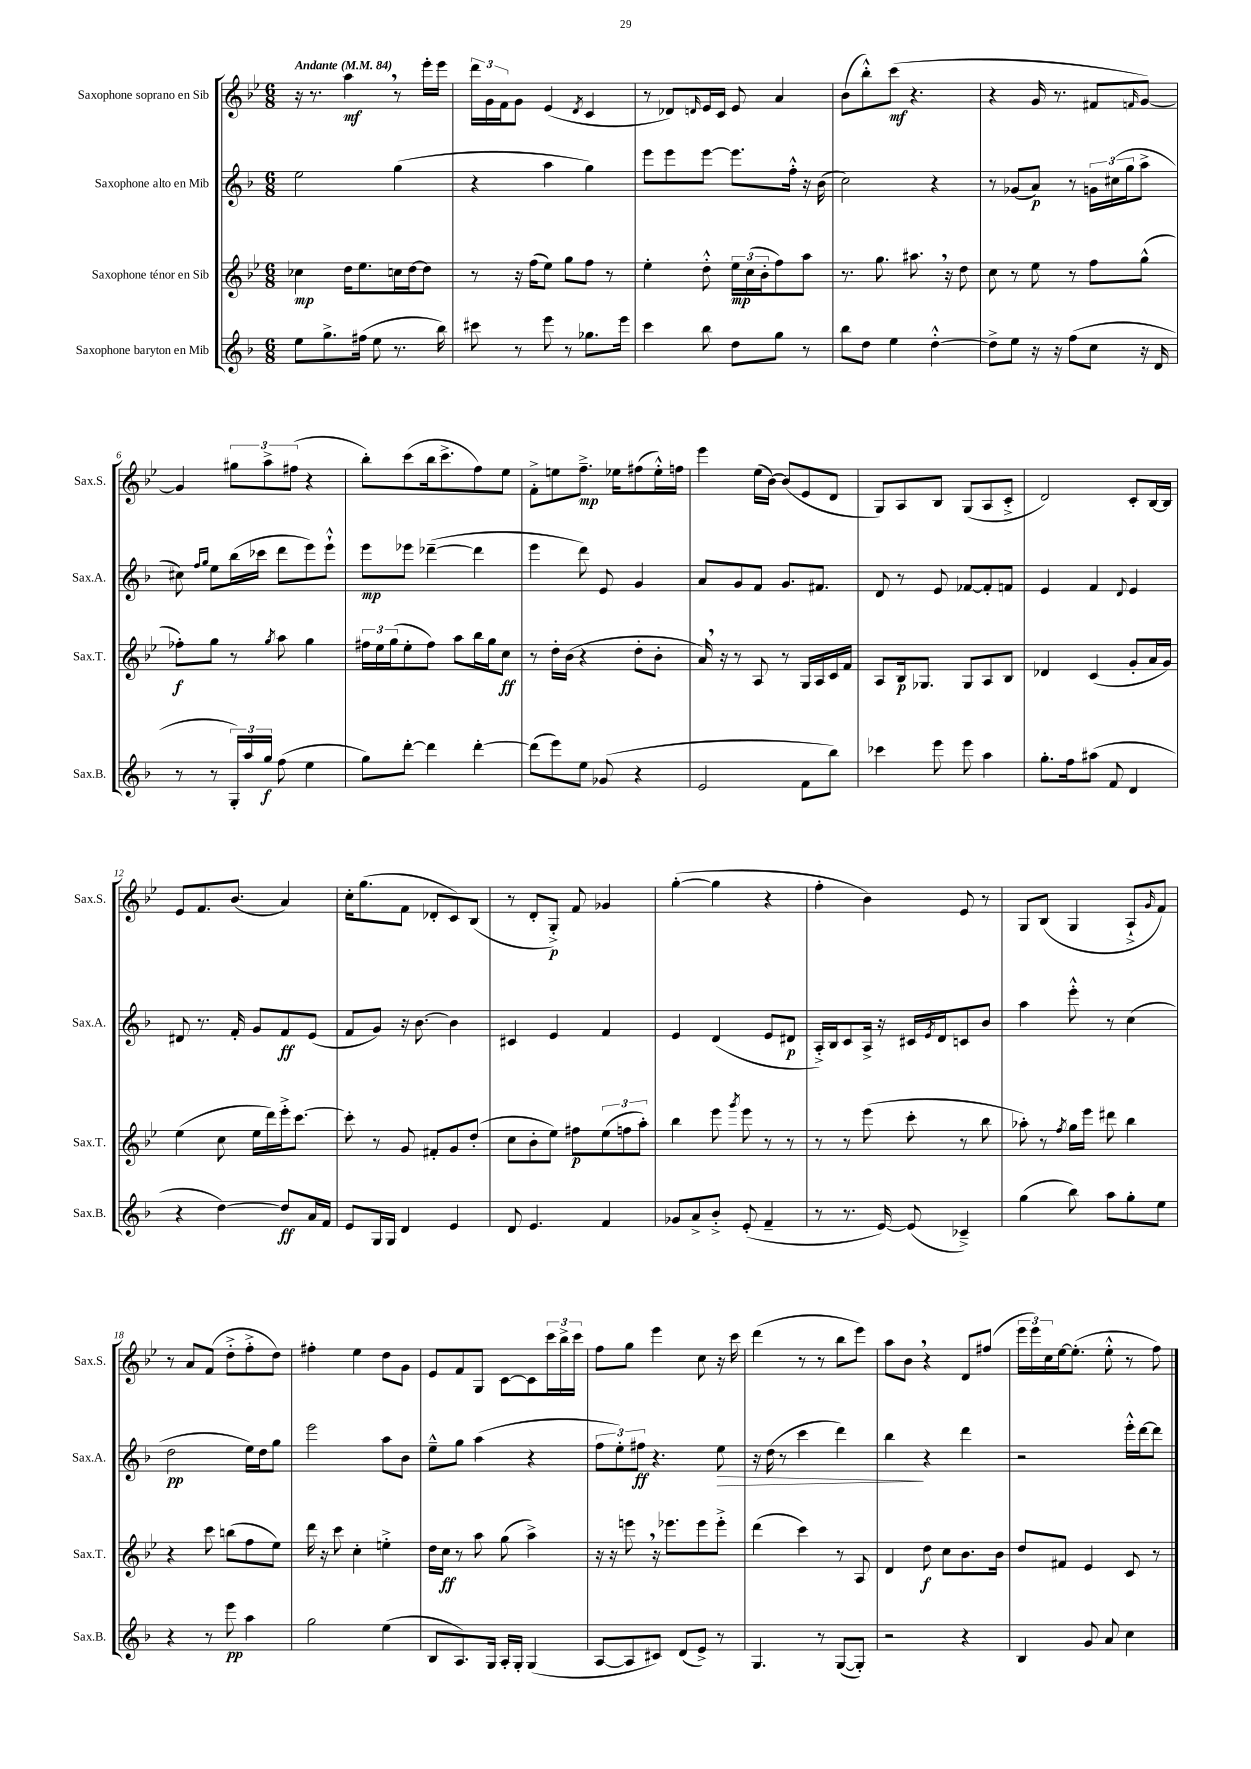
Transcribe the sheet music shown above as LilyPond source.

<<
\new StaffGroup <<
\new Staff = "s0" \with { instrumentName = "Saxophone soprano en Sib" shortInstrumentName = "Sax.S." } {
    \clef treble \key bes \major \numericTimeSignature \time 6/8 \tempo "Andante" 4 = 84
    r16 r8. a''4\mf \breathe r8 ees'''16-. ees'''16 |
    \tuplet 3/2 { d'''16 g'16 f'16 } g'8 ees'4( \acciaccatura { d'8 } c'4 |
    r8 des'8) \grace { d'16 } ees'16 c'16 ees'8 a'4 |
    bes'8( bes''8-.-^) c'''8\mf( r4. |
    r4 g'16 r8. fis'8 \grace { f'16 } g'8~) |
    g'4 \tuplet 3/2 { gis''8 a''8-> fis''8( } r4 |
    bes''8-.) c'''8( bes''16 c'''8.-> f''8) ees''8 |
    f'8-.-> e''8 f''8.--->\mp ees''16 fis''8( ees''16-.-^) f''16 |
    ees'''4 ees''16( bes'16~) bes'8( ees'8 d'8 |
    g8) a8 bes8 g8( a8 c'8-.-> |
    d'2) c'8-. bes16~ bes16 |
    ees'8 f'8. bes'8.( a'4) |
    c''16-. g''8.( f'8 des'8-. c'8) bes8( |
    r8 d'8-. g8-.->\p) f'8 ges'4 |
    g''4~-.( g''4 r4 |
    f''4-. bes'4) ees'8 r8 |
    g8 bes8( g4 a8-!-> \grace { g'16 } f'8) |
    r8 a'8 f'8( d''8-.-> f''8-.-> d''8) |
    fis''4-. ees''4 d''8 g'8 |
    ees'8 f'8 g8 c'8~ c'8 \tuplet 3/2 { c'''16 bes''16-> c'''16 } |
    f''8 g''8 ees'''4 c''8 r16 c'''16 |
    d'''4( r8 r8 bes''8 ees'''8) |
    a''8 bes'8 \breathe r4 d'8 fis''8( |
    \tuplet 3/2 { ees'''16 ees'''16) c''16 } ees''16~ ees''8.-.( ees''8-.-^ r8 f''8) \bar "|." |
}
\new Staff = "s1" \with { instrumentName = "Saxophone alto en Mib" shortInstrumentName = "Sax.A." } {
    \clef treble \key f \major \numericTimeSignature \time 6/8
    e''2 g''4( |
    r4 a''4 g''4) |
    e'''8 e'''8 e'''8~ e'''8. f''16-.-^ r16 bes'16( |
    c''2) r4 |
    r8 ges'8( a'8\p) r8 \tuplet 3/2 { g'16 cis''16( g''16 } a''8-> |
    cis''8) \grace { f''16 g''16 } e''8 bes''16( ces'''16 d'''8 e'''8) e'''8-!-^ |
    e'''8\mp ees'''8 des'''4~--( des'''4 |
    e'''4 d'''8) e'8 g'4 |
    a'8 g'8 f'8 g'8. fis'8. |
    d'8 r8 e'8 fes'8~ fes'8-. f'8 |
    e'4 f'4 \appoggiatura { d'8 } e'4 |
    dis'8 r8. f'16-. g'8 f'8\ff e'8( |
    f'8 g'8) r16 bes'8.~ bes'4 |
    cis'4 e'4 f'4 |
    e'4 d'4( e'8 dis'8\p |
    a16-.->) bes16 c'8 a16-> r16 cis'16 \acciaccatura { e'8 } d'16 c'8 bes'8 |
    a''4 e'''8-.-^ r8 c''4( |
    d''2\pp e''16) d''16 g''8 |
    e'''2 a''8 bes'8 |
    e''8---^ g''8 a''4( r4 |
    \tuplet 3/2 { f''8 e''8-.) fis''8\ff } r4. e''8\> |
    r16 d''16( r8 c'''4 d'''4) |
    bes''4\! r4 d'''4 |
    r2 e'''16-.-^ d'''16~ d'''8 \bar "|." |
}
\new Staff = "s2" \with { instrumentName = "Saxophone ténor en Sib" shortInstrumentName = "Sax.T." } {
    \clef treble \key bes \major \numericTimeSignature \time 6/8
    ces''4\mp d''16 ees''8. c''16 d''16~ d''8 |
    r8 r16 f''16( ees''8) g''8 f''8 r8 |
    ees''4-. d''8-.-^ \tuplet 3/2 { ees''16\mp c''16( bes'16-. } f''8) a''8 |
    r8. g''8. ais''8. \breathe r16 d''8 |
    c''8 r8 ees''8 r8 f''8 g''8-^( |
    fes''8-.\f) g''8 r8 \acciaccatura { g''8 } a''8 g''4 |
    \tuplet 3/2 { fis''16 ees''16 g''16( } ees''8-. fis''8) a''8 bes''16 g''16 c''8\ff |
    r8 d''16-. bes'16( r4 d''8-. bes'8-. |
    a'16) \breathe r16 r8 a8 r8 g16 a16 c'16 f'16 |
    a8 bes16\p ges8. ges8 a8 bes8 |
    des'4 c'4( g'8-. a'16 g'16) |
    ees''4( c''8 ees''16 d'''16) ees'''16-.-> c'''8.~ |
    c'''8-. r8 g'8 fis'8-. g'8 d''8-.( |
    c''8 bes'8-. ees''8) fis''8\p \tuplet 3/2 { ees''8( f''8 a''8-.) } |
    bes''4 ees'''8 \acciaccatura { g'''8 } ees'''8 r8 r8 |
    r8 r8 ees'''8( c'''8-. r8 bes''8 |
    aes''8-.) r8 \acciaccatura { f''8 } g''16 ees'''16 dis'''8 bes''4 |
    r4 c'''8 b''8( f''8 ees''8) |
    d'''16 r16 c'''8 c''4-. e''4-.-> |
    d''16 c''16\ff r8 a''8 g''8( a''4->) |
    r16 r16 e'''8 \breathe r16 ees'''8. ees'''8 ees'''8-.-> |
    d'''4( c'''4) r8 a8 |
    d'4 d''8\f c''8 bes'8. bes'16 |
    d''8 fis'8 ees'4 c'8 r8 \bar "|." |
}
\new Staff = "s3" \with { instrumentName = "Saxophone baryton en Mib" shortInstrumentName = "Sax.B." } {
    \clef treble \key f \major \numericTimeSignature \time 6/8
    e''8 g''8.-> fis''16( e''8 r8. bes''16) |
    cis'''8 r8 e'''8 r8 ges''8. e'''16 |
    c'''4 bes''8 d''8 g''8 r8 |
    bes''8 d''8 e''4 d''4~-.-^ |
    d''8-> e''8 r16 r16 f''8( c''8 r16 d'16 |
    r8 r8 \tuplet 3/2 { g16-.) a''16 g''16\f } f''8( e''4 |
    g''8) d'''8~-. d'''4 d'''4~-. |
    d'''8( e'''8) e''8 ges'8( r4 |
    e'2 f'8 bes''8) |
    ces'''4 e'''8 e'''8 a''4 |
    g''8.-. f''16 ais''8( f'8 d'4 |
    r4 d''4~) d''8\ff a'16 f'16 |
    e'8 g16 g16 d'4 e'4 |
    d'8 e'4. f'4 |
    ges'8 a'8-> bes'8-.-> e'8-.( f'4-- |
    r8 r8. e'16~) e'8( ces'4--->) |
    g''4( bes''8) a''8 g''8-. e''8 |
    r4 r8 e'''8\pp a''4 |
    g''2 e''4( |
    bes8 a8.) g16 a16-. g16-. g4( |
    a8~ a8 cis'8) d'8( e'8->) r8 |
    g4. r8 g8~( g8-.) |
    r2 r4 |
    bes4 g'8 a'8 c''4 \bar "|." |
}
>>
>>
